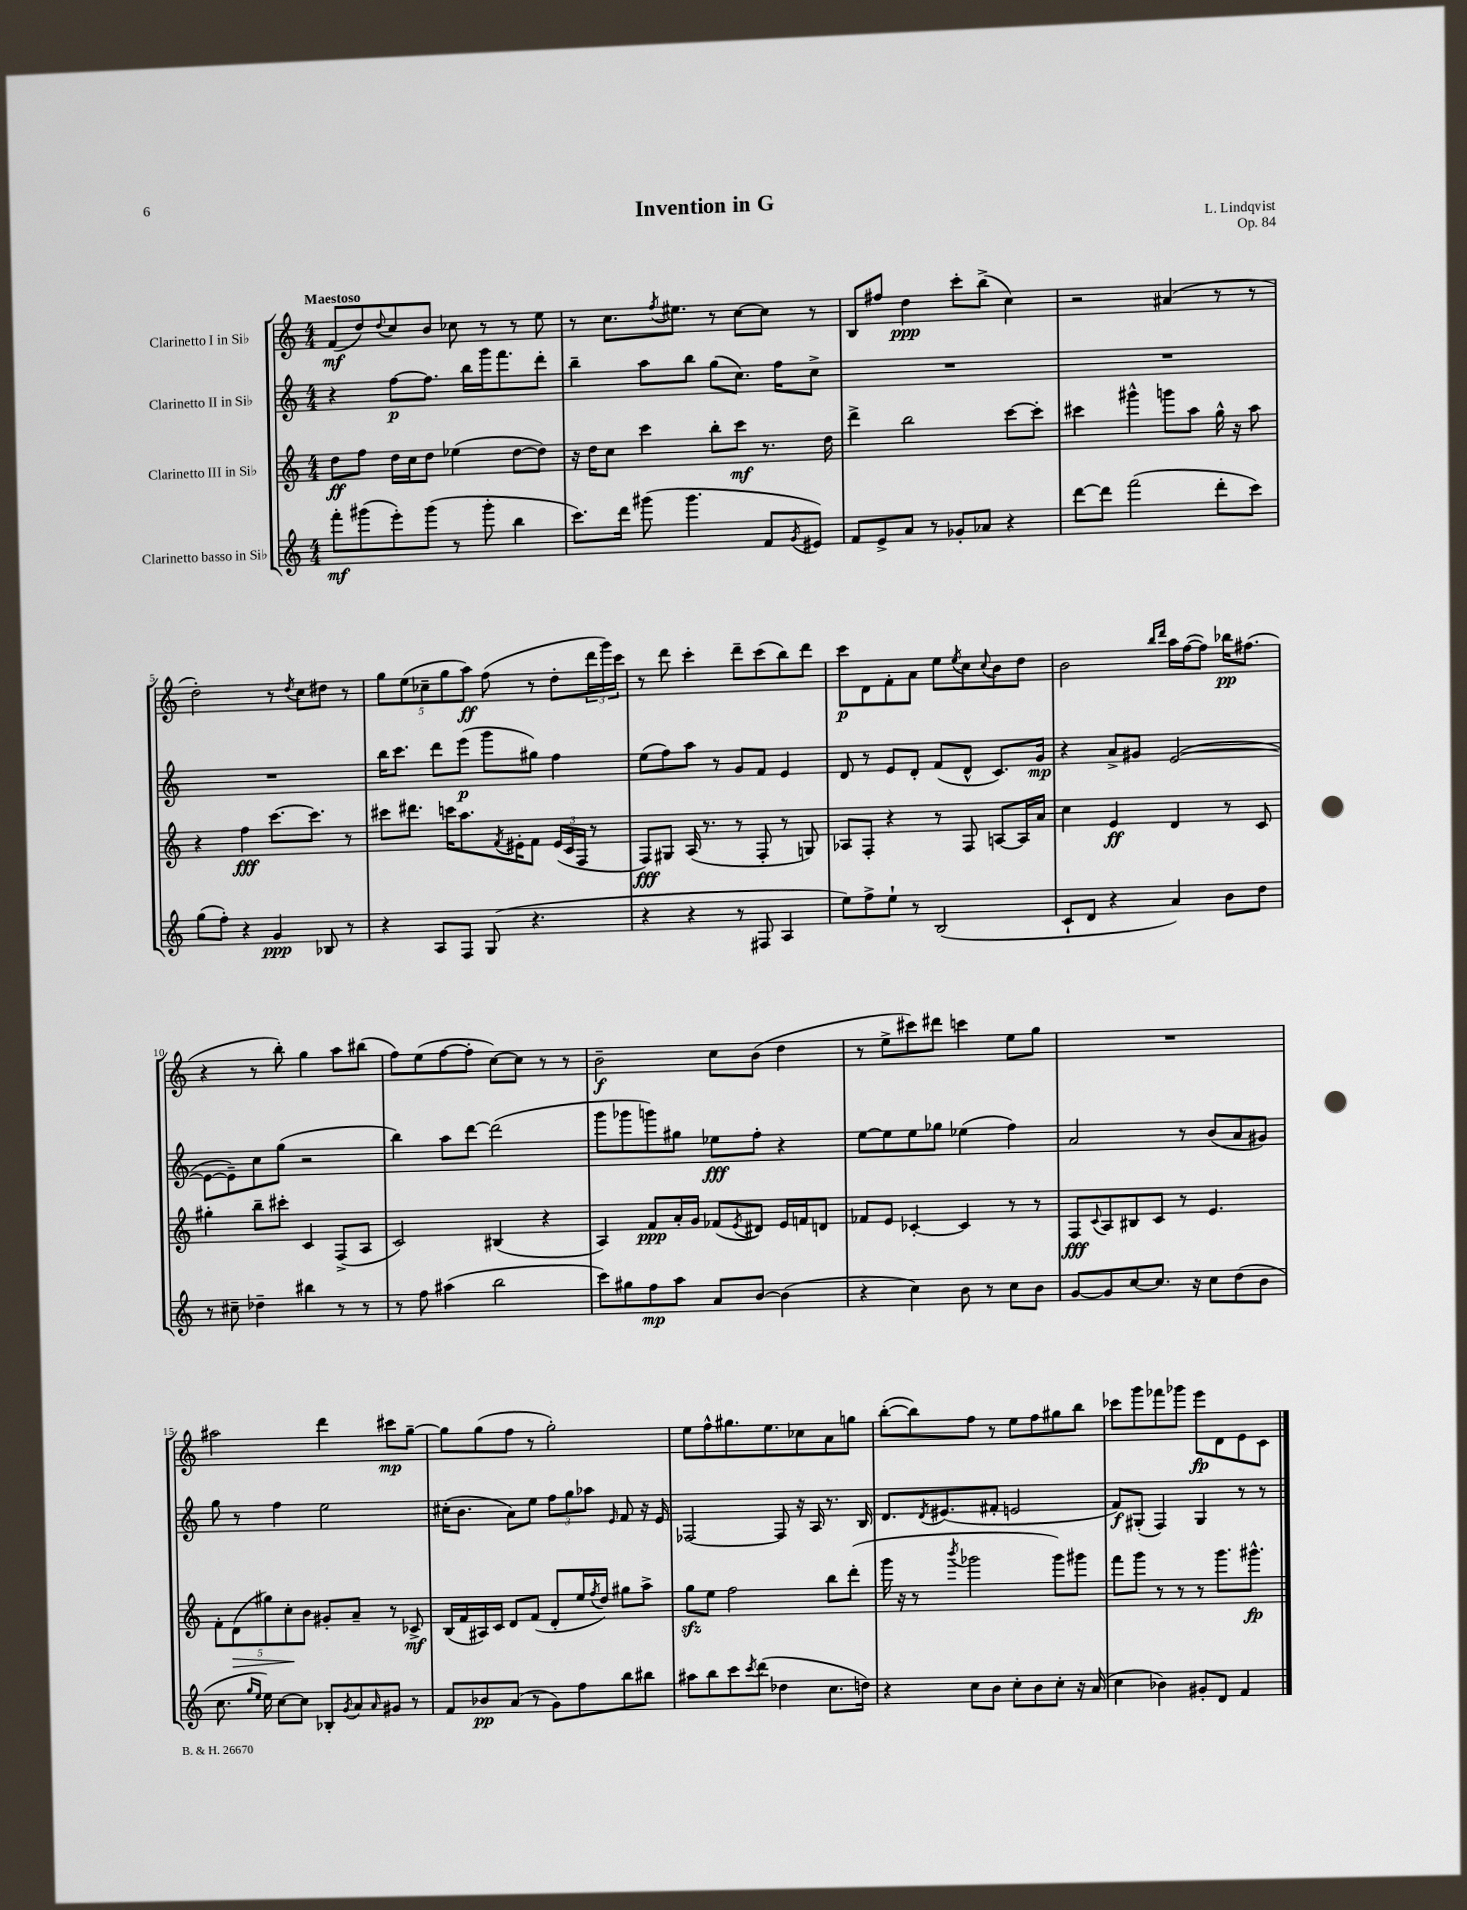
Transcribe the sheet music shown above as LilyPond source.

\header { title = "Invention in G" composer = "L. Lindqvist" opus = "Op. 84" }
<<
\new StaffGroup <<
\new Staff = "s0" \with { instrumentName = "Clarinetto I in Sib" } {
    \clef treble \key c \major \numericTimeSignature \time 4/4 \tempo "Maestoso"
    f'8\mf( d''8) \appoggiatura { d''8 } c''8 b'8 ces''8 r8 r8 e''8 |
    r8 c''8. \acciaccatura { f''8 } eis''8. r8 c''8~ c''8 r8 |
    b8 fis''8 d''4\ppp c'''8-. b''8->( c''4) |
    r2 ais'4( r8 r8 |
    d''2-.) r8 \acciaccatura { d''8 } c''8 dis''8 r8 |
    \tuplet 5/4 { g''8 e''8( ces''8-- g''8 a''8\ff) } f''8( r8 d''8-. \tuplet 3/2 { d'''16 g'''16) c'''16 } |
    r8 d'''8 c'''4-. d'''8-- c'''8( b''8) d'''8 |
    c'''8\p d'8 f'8-. a'8 e''8 \acciaccatura { e''8 } c''8 \appoggiatura { c''8 } b'8 d''8 |
    b'2 \grace { b''16 d'''16 } a''16 f''16~( f''8) bes''16\pp fis''8.( |
    r4 r8 b''8-.) g''4 a''8 bis''8( |
    f''8) e''8( f''8~ f''8-. c''8~) c''8 r8 r8 |
    b'2--\f c''8 b'8( d''4 |
    r8 e''8-> cis'''8) dis'''8 c'''4 e''8 g''8 |
    R1 |
    ais''2 d'''4 cis'''8\mp g''8~-- |
    g''8 g''8( f''8 r8 g''2-.) |
    e''8 f''8-^ gis''8. e''8. ces''8 a'8 g''8 |
    b''8~-.( b''8) f''8 r8 e''8 f''8 gis''8 b''8 |
    ces'''8 g'''8 fes'''8 ges'''8 e'''8\fp d'8 e'8 c'8 \bar "|." |
}
\new Staff = "s1" \with { instrumentName = "Clarinetto II in Sib" } {
    \clef treble \key c \major \numericTimeSignature \time 4/4
    r4 f''8~\p f''8. b''16 g'''16 f'''8. d'''8-. |
    b''4-- a''8 b''8 g''8( c''8.) f''16 c''8-> |
    R1 |
    R1 |
    R1 |
    b''16 c'''8. d'''8 e'''8\p( g'''8 gis''8) f''4 |
    e''8( f''8) a''8 r8 g'8 f'8 e'4 |
    d'8 r8 e'8 d'8-. f'8( d'8-^ c'8.) g'16\mp |
    r4 a'8-> gis'8 e'2~( |
    e'8~ e'8--) c''8 g''8( r2 |
    b''4) a''8 d'''8~ d'''2( |
    g'''8 ges'''8 g'''8) gis''8 ees''8\fff f''8-. r4 |
    e''8~ e''8 e''8 ges''8 ees''4( f''4) |
    a'2 r8 b'8( a'8 gis'8) |
    g''8 r8 f''4 e''2 |
    cis''16-.( b'8. a'8) e''8 \tuplet 3/2 { f''8 g''8 aes''8 } \grace { e'16 } f'8 r16 e'16 |
    fes2~ fes8 r16 a16 r8. b16 |
    d'8. \acciaccatura { d'8 } eis'8.( fis'8-. e'2 |
    f'8\f) gis8-.( f4) gis4 r8 r8 \bar "|." |
}
\new Staff = "s2" \with { instrumentName = "Clarinetto III in Sib" } {
    \clef treble \key c \major \numericTimeSignature \time 4/4
    d''8\ff f''8 d''16 c''16 d''8 ees''4( d''8~ d''8) |
    r16 d''16 c''8 c'''4 b''8-. c'''8\mf r8. d''16 |
    d'''4-> b''2 c'''8~ c'''8-. |
    cis'''4 gis'''4-^ g'''8 a''8 g''16-^ r16 a''8 |
    r4 f''4\fff c'''8.~ c'''8. r8 |
    cis'''8 dis'''8. c'''16 a''8. \acciaccatura { f'8 } eis'16-. f'8 \tuplet 3/2 { eis'16( c'16 f16 } r8 |
    f8\fff) gis8 a16( r8. r8 f8-. r8 g8) |
    aes8 f8-. r4 r8 f8 a8~ a16 a'16 |
    c''4 e'4\ff d'4 r8 c'8 |
    gis''4-. b''8-- cis'''8-. c'4 f8->( a8 |
    c'2) bis4( r4 |
    a4) f'8\ppp a'16-. g'16 fes'8( \acciaccatura { e'8 } dis'8) e'16 f'16 d'8 |
    fes'8 e'8 ces'4~-. ces'4 r8 r8 |
    f8\fff \appoggiatura { c'8 } a8 bis8 c'8 r8 e'4. |
    \tuplet 5/4 { f'8-. d'8\>( gis''8) c''8-.\! b'8 } gis'8-. a'8-- r8 ces'8->\mf |
    b16( f'16 ais16) c'16 d'8 f'8( d'8-. e''16 \acciaccatura { f''8 } d''16) gis''8 a''8-> |
    g''8\sfz e''8 f''2 b''8 d'''8-.( |
    g'''16 r16 r8 \acciaccatura { b'''8 } ges'''2 ges'''8) gis'''8 |
    f'''8 g'''8 r8 r8 r8 g'''8. gis'''8.-^\fp \bar "|." |
}
\new Staff = "s3" \with { instrumentName = "Clarinetto basso in Sib" } {
    \clef treble \key c \major \numericTimeSignature \time 4/4
    f'''8-.\mf gis'''8( e'''8-.) gis'''8( r8 gis'''8-. b''4 |
    c'''8.) d'''16 gis'''8( gis'''4. f'8 \acciaccatura { g'8 } eis'8) |
    f'8 e'8-> a'8 r8 ges'8-. aes'8 r4 |
    d'''8~ d'''8 f'''2( d'''8-. c'''8) |
    g''8( f''8-.) r4 g'4\ppp bes8 r8 |
    r4 a8 f8 g8( r4. |
    r4 r4 r8 fis8 a4 |
    e''8) f''8-> e''8-! r8 b2( |
    c'8-! d'8 r4 a'4) b'8 d''8 |
    r8 cis''8-- des''4-- bis''4 r8 r8 |
    r8 f''8 ais''4( b''2 |
    c'''8) gis''8 f''8\mp a''8 a'8 b'8~ b'4( |
    r4 c''4) b'8 r8 c''8 b'8 |
    g'8~ g'8 c''8~ c''8. r16 c''8 d''8( b'8 |
    c''8. \grace { g''16 e''16 } e''16) c''8~ c''8 bes8-. \acciaccatura { g'8 } a'8 \grace { a'16 } gis'8 r8 |
    f'8 bes'8\pp a'8( r8 g'8) f''8 b''8 bis''8 |
    ais''8 b''8 c'''8 \acciaccatura { c'''8 } d'''8( des''4 c''8. d''16) |
    r4 c''8 b'8 c''8-. b'8 c''8-. r16 a'16( |
    c''4 bes'4) gis'8-. d'8 f'4 \bar "|." |
}
>>
>>
